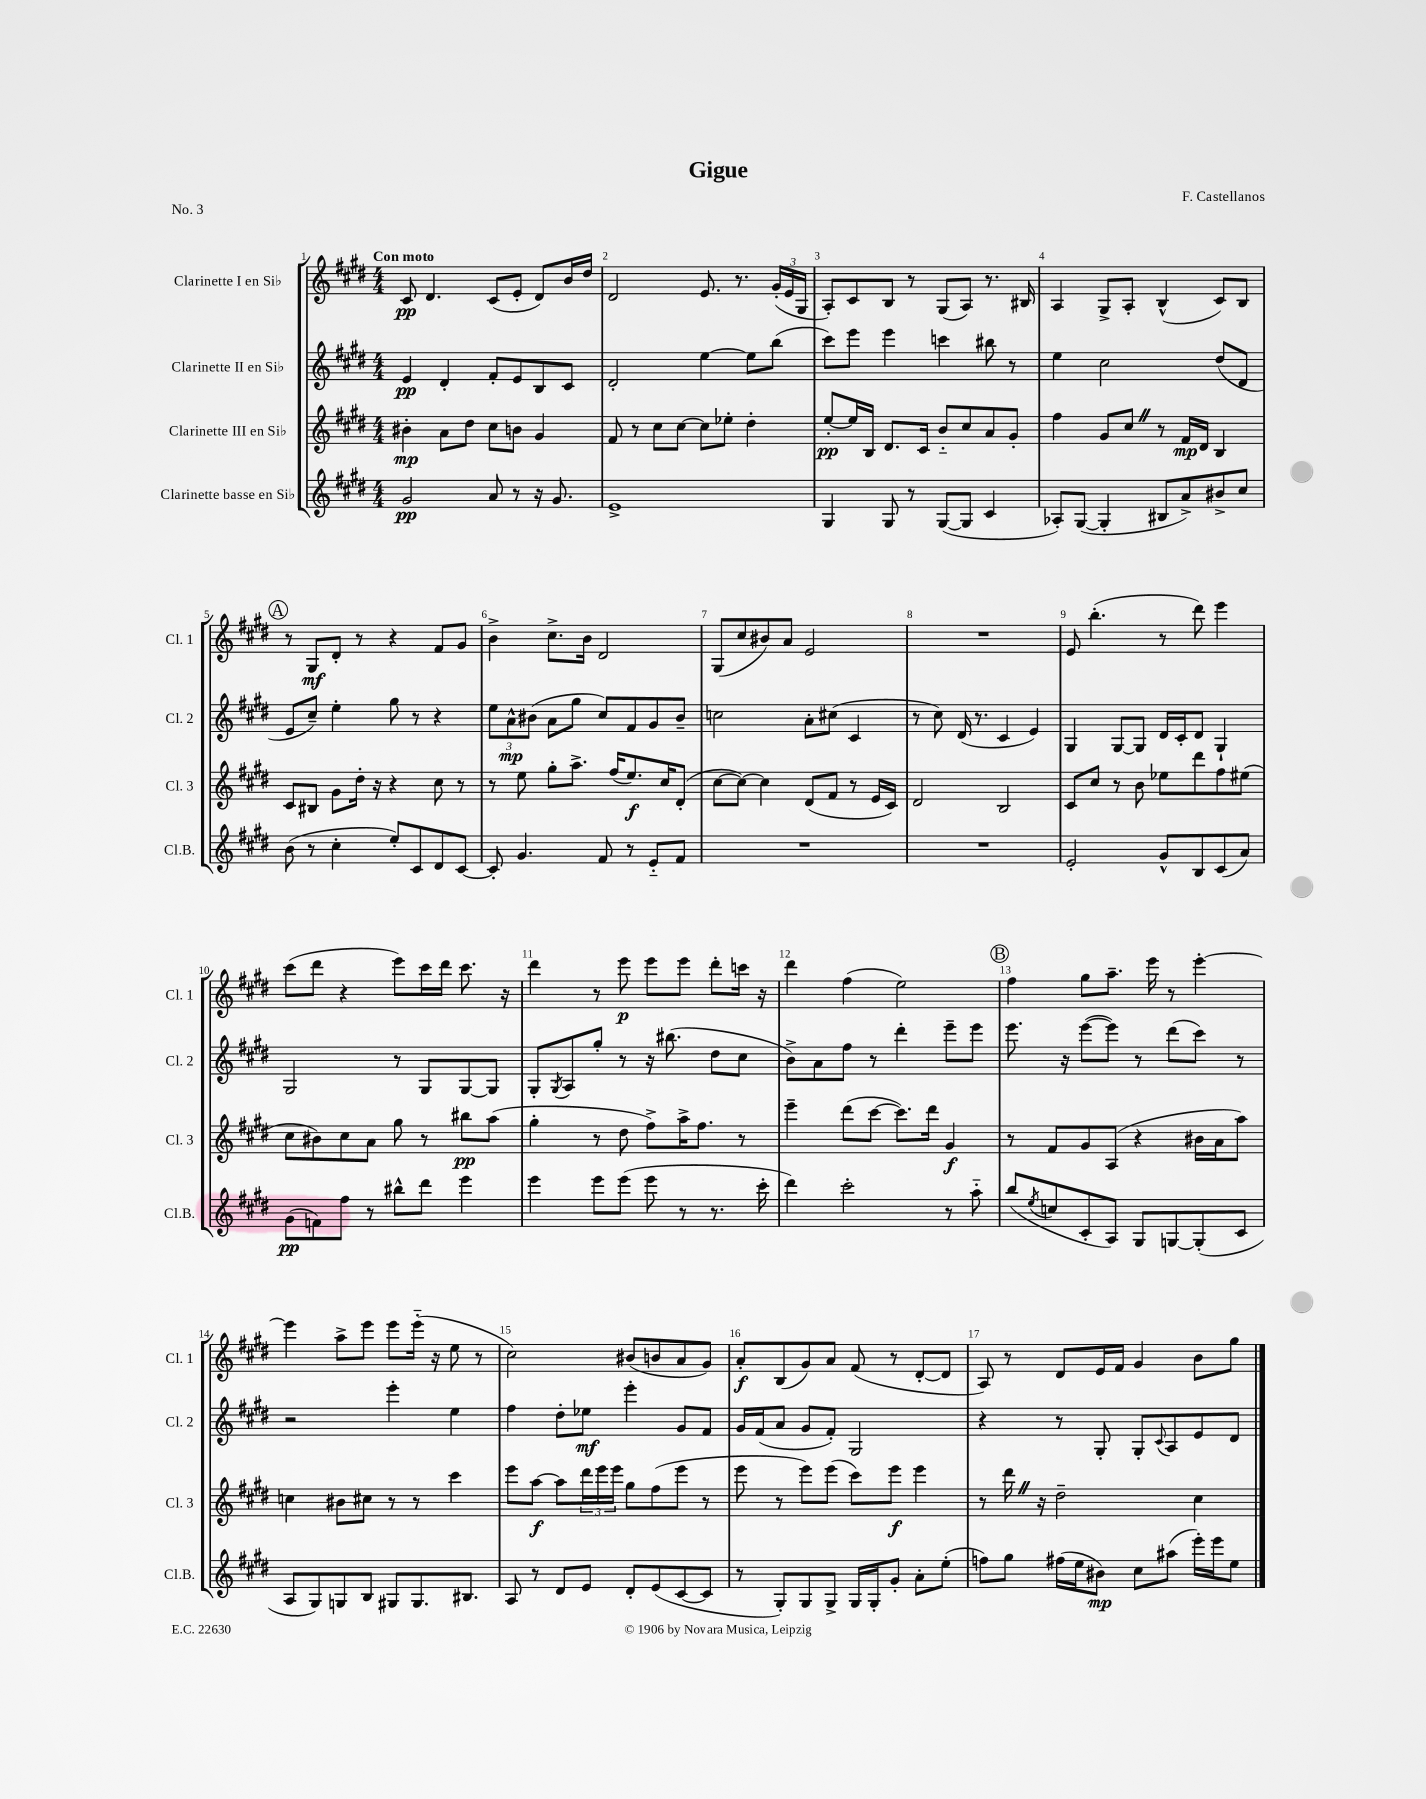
\header { title = "Gigue" composer = "F. Castellanos" piece = "No. 3" }
<<
\new StaffGroup <<
\new Staff = "s0" \with { instrumentName = "Clarinette I en Sib" shortInstrumentName = "Cl. 1" } {
    \clef treble \key e \major \numericTimeSignature \time 4/4 \tempo "Con moto"
    cis'8\pp dis'4. cis'8( e'8-. dis'8) b'16 dis''16 |
    dis'2 e'8. r8. \tuplet 3/2 { gis'16-.( e'16 gis16 } |
    a8-.) cis'8 b8 r8 gis8( a8) r8. bis16 |
    a4 gis8-> a8-. b4-^( cis'8) b8 |
    \mark \markup { \circle "A" } r8 gis8\mf dis'8-. r8 r4 fis'8 gis'8 |
    b'4-> cis''8.-> b'16 dis'2 |
    gis8( cis''8 bis'8) a'8 e'2 |
    R1 |
    e'8 b''4.-.( r8 dis'''8) e'''4 |
    cis'''8( dis'''8 r4 e'''8) cis'''16 dis'''16 cis'''8. r16 |
    dis'''4 r8 e'''8\p e'''8 e'''8 dis'''8-. c'''16 r16 |
    dis'''4 fis''4( e''2) |
    \mark \markup { \circle "B" } fis''4 gis''8 a''8.-- e'''16 r8 e'''4~-. |
    e'''4 a''8-> e'''8 e'''8 e'''16-_( r16 e''8 r8 |
    cis''2) bis'8( b'8 a'8 gis'8) |
    a'8-.\f b8( gis'8) a'8 fis'8( r8 dis'8~-. dis'8 |
    a8) r8 dis'8 e'16 fis'16 gis'4 b'8 gis''8 \bar "|." |
}
\new Staff = "s1" \with { instrumentName = "Clarinette II en Sib" shortInstrumentName = "Cl. 2" } {
    \clef treble \key e \major \numericTimeSignature \time 4/4
    e'4\pp dis'4-. fis'8-. e'8 b8 cis'8 |
    dis'2-. e''4~ e''8 b''8( |
    cis'''8) e'''8 e'''4 c'''4 bis''8 r8 |
    e''4 cis''2 dis''8( dis'8 |
    \mark \markup { \circle "A" } e'8 cis''8--) e''4-. gis''8 r8 r4 |
    \tuplet 3/2 { e''8 a'8-^\mp bis'8( } a'8 gis''8 cis''8) fis'8 gis'8 bis'8-- |
    c''2 a'8-. cis''8( cis'4 |
    r8 cis''8) dis'16( r8. cis'4 e'4) |
    gis4 gis8~ gis8 dis'16 cis'16-. dis'8 gis4-! |
    gis2 r8 gis8 gis8~ gis8 |
    gis8-. \acciaccatura { gis8 } a8 gis''8-. r8 r16 bis''8.( dis''8 cis''8 |
    b'8->) a'8 fis''8 r8 dis'''4-. e'''8-- e'''8 |
    \mark \markup { \circle "B" } e'''8. r16 e'''8~( e'''8) r8 dis'''8( cis'''8) r8 |
    r2 e'''4-. e''4 |
    fis''4 dis''8-. ees''8\mf e'''4-. gis'8 fis'8 |
    gis'16 fis'16( a'8 gis'8 fis'8-.) gis2 |
    r4 r8 gis8-. gis8-. \appoggiatura { cis'8 } a8 e'8 dis'8 \bar "|." |
}
\new Staff = "s2" \with { instrumentName = "Clarinette III en Sib" shortInstrumentName = "Cl. 3" } {
    \clef treble \key e \major \numericTimeSignature \time 4/4
    bis'4-.\mp a'8 dis''8 cis''8 b'8 gis'4 |
    fis'8 r8 cis''8 cis''8~ cis''8 ees''8-. dis''4-. |
    e''8~-.\pp e''16 b16 dis'8. cis'16 b'8-_ cis''8 a'8 gis'8-. |
    fis''4 gis'8 cis''8 \once \override BreathingSign.text = \markup { \musicglyph "scripts.caesura.straight" } \breathe r8 fis'16\mp dis'16 b4 |
    \mark \markup { \circle "A" } cis'8 bis8 gis'8 dis''16-. r16 r4 cis''8 r8 |
    r8 e''8 gis''8-. a''8.-> fis''16( e''8.\f) cis''16 dis'8-.( |
    cis''8~ cis''8~) cis''4 dis'8( fis'8 r8 e'16 cis'16) |
    dis'2 b2 |
    cis'8 cis''8 r8 b'8 ees''8 dis'''8 fis''8 eis''8( |
    cis''8 bis'8) cis''8 a'8 gis''8 r8 bis''8\pp a''8( |
    gis''4-. r8 dis''8 fis''8->) a''16-> fis''8. r8 |
    e'''4-- dis'''8( cis'''8~ cis'''8.) dis'''16 gis'4\f |
    \mark \markup { \circle "B" } r8 fis'8 gis'8 a8( r4 bis'16 a'16 a''8) |
    c''4 bis'8 cis''8 r8 r8 cis'''4 |
    e'''8 a''8~\f a''8 \tuplet 3/2 { dis'''16 e'''16 e'''16 } gis''8 fis''8( e'''8 r8 |
    e'''8 r8 e'''8) e'''8( cis'''8) e'''8\f e'''4 |
    r8 dis'''16 \once \override BreathingSign.text = \markup { \musicglyph "scripts.caesura.straight" } \breathe r16 dis''2-- cis''4 \bar "|." |
}
\new Staff = "s3" \with { instrumentName = "Clarinette basse en Sib" shortInstrumentName = "Cl.B." } {
    \clef treble \key e \major \numericTimeSignature \time 4/4
    gis'2\pp a'8 r8 r16 gis'8. |
    e'1-> |
    gis4 gis8 r8 gis8~( gis8 cis'4 |
    aes8-.) gis8~( gis4-. bis8 a'8->) bis'8-> cis''8 |
    \mark \markup { \circle "A" } b'8( r8 cis''4-. e''8-.) cis'8 dis'8 cis'8~ |
    cis'8-. gis'4. fis'8 r8 e'8-_ fis'8 |
    R1 |
    R1 |
    e'2-. gis'8-^ b8 cis'8( a'8) |
    gis'8\pp( f'8) fis''8 r8 bis''8-^ dis'''8 e'''4 |
    e'''4 e'''8 e'''8( e'''8 r8 r8. cis'''16-. |
    dis'''4) cis'''2-. r8 a''8-_ |
    \mark \markup { \circle "B" } b''8( \acciaccatura { e''8 } c''8 cis'8-. a8) gis8 g8~ g8-.( cis'8 |
    a8 gis8) g8 b8 gis8 gis8. bis8. |
    a8 r8 dis'8 e'8 dis'8-. e'8( cis'8~ cis'8 |
    r8 gis8-.) gis8 gis8-> gis16 gis16-. gis'8-. a'8-. e''8-.( |
    f''8) gis''8 fis''16( e''16 bis'8\mp) cis''8 ais''8( e'''16-.) e'''16 e''8 \bar "|." |
}
>>
>>
\layout { \context { \Score \override BarNumber.break-visibility = ##(#f #t #t) barNumberVisibility = #all-bar-numbers-visible } }
